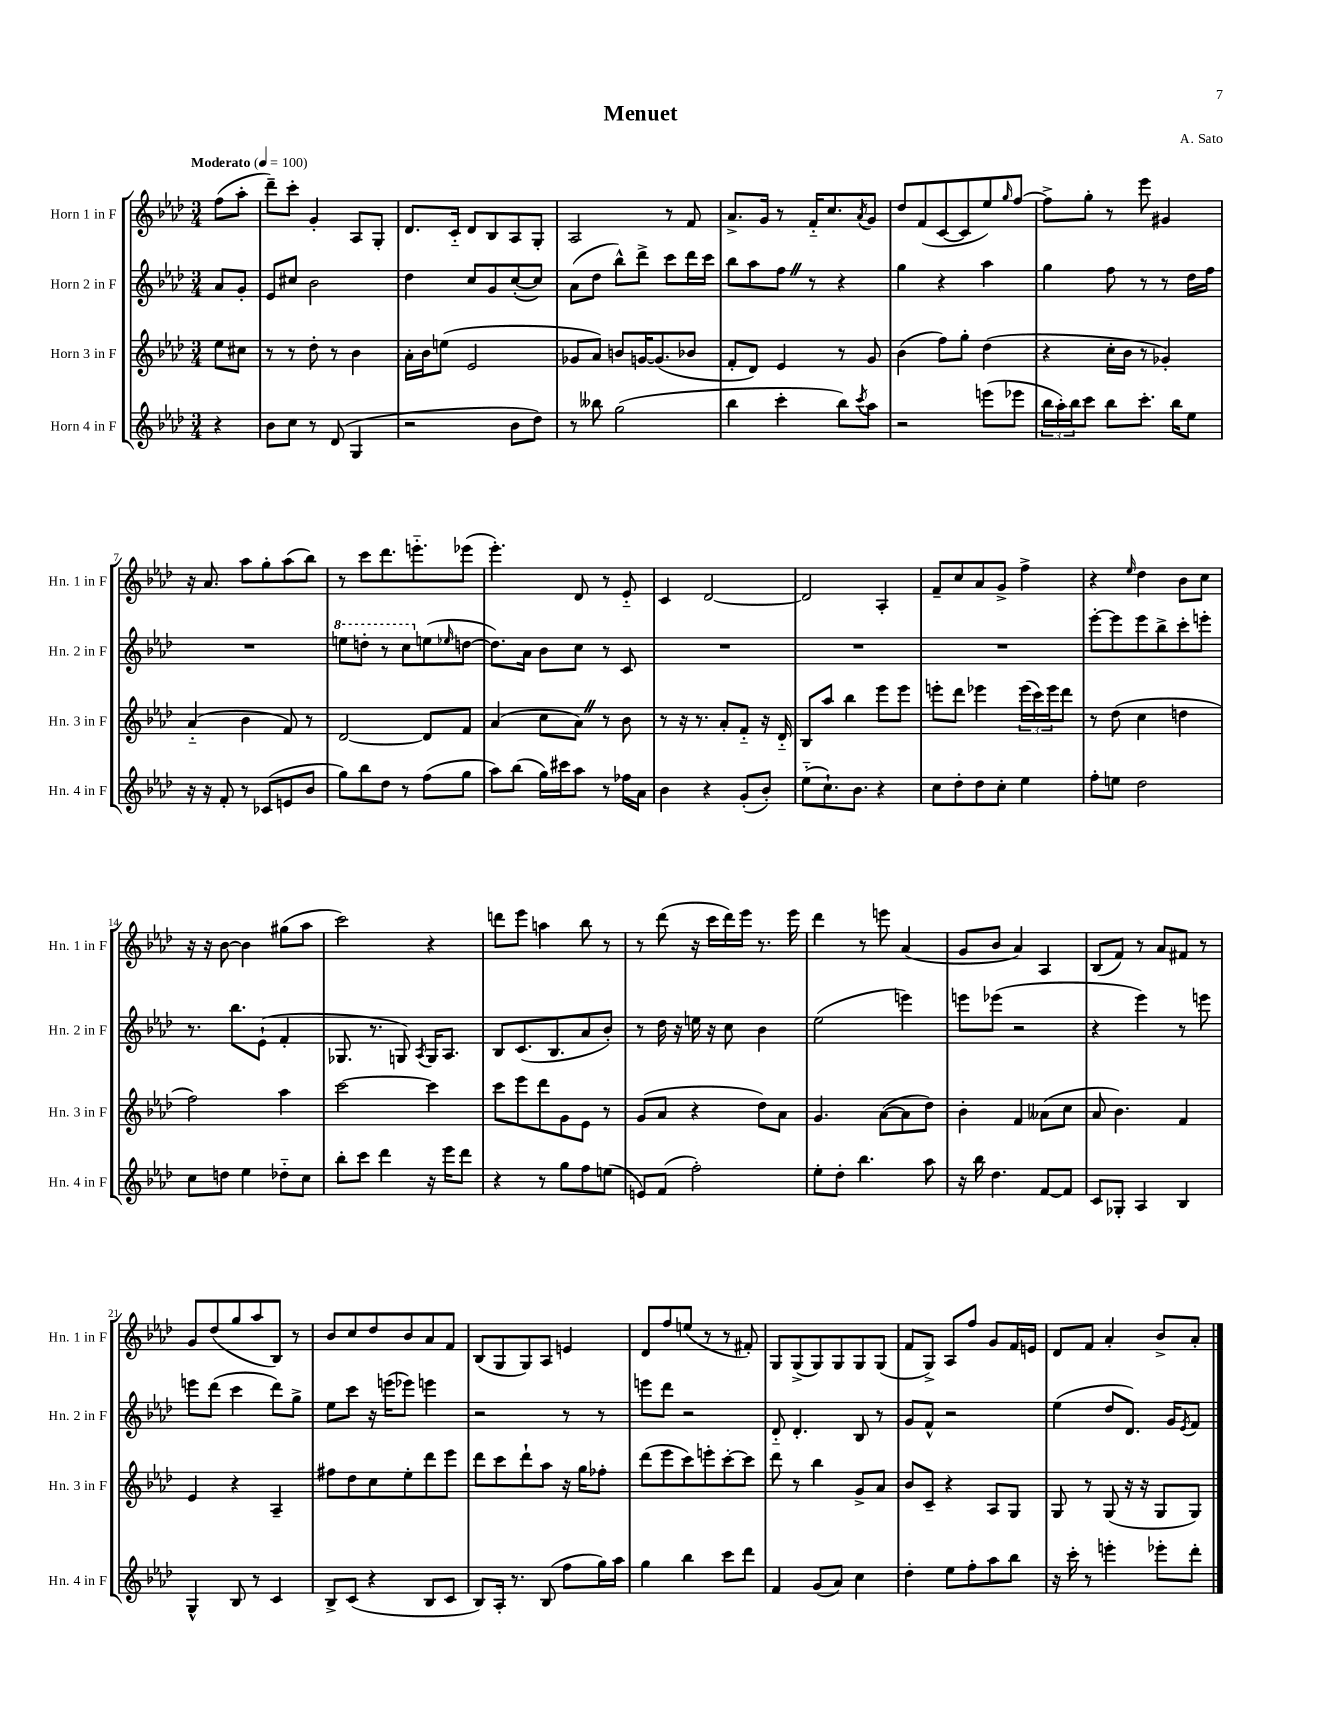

**kern	**kern	**kern	**kern
*part4	*part3	*part2	*part1
*staff4	*staff3	*staff2	*staff1
*I"Horn 4 in F	*I"Horn 3 in F	*I"Horn 2 in F	*I"Horn 1 in F
*I'Hn. 4 in F	*I'Hn. 3 in F	*I'Hn. 2 in F	*I'Hn. 1 in F
*clefG2	*clefG2	*clefG2	*clefG2
*k[b-e-a-d-]	*k[b-e-a-d-]	*k[b-e-a-d-]	*k[b-e-a-d-]
*M3/4	*M3/4	*M3/4	*M3/4
*MM100	*MM100	*MM100	*MM100
=	=	=	=
!	!	!	!LO:TX:a:B:t=Moderato
4r	8ee-\L	8a-/L	(8ff\L
.	8cc#X\J	8g'/J	8aa-'\J
=1	=1	=1	=1
8b-\L	8r	8e-/L	8ddd-~\L)
8cc\J	8r	8cc#X/J	8ccc'\J
8r	8dd-'\	2b-\	4g'/
(8d-/	8r	.	.
4G/	4b-\	.	8A-/L
.	.	.	8G'/J
=2	=2	=2	=2
2r	16a-'\LL	4dd-\	8.d-/L
.	16b-\J	.	.
.	(8een\J	.	.
.	.	.	16c/Jk
.	2e-/	8cc/L	8d-/L
.	.	8g/	8B-/
8b-\L	.	([8cc'/	8A-/
8dd-\J)	.	8cc/J])	8G'/J
=3	=3	=3	=3
8r	8g-X/L	(8a-\L	2A-/
8bb--X\	8a-/J)	8dd-\J	.
(2gg\	8bn/L	8bb-^^\L)	.
.	[16gn/K	8ddd-^\J	.
.	(8.g/]	.	.
.	.	8ccc\L	8r
.	8b-X/J	16ddd-\L	8f/
.	.	16ccc\JJ	.
=4	=4	=4	=4
4bb-\	8f'/L	8bb-\L	8.a-^/L
.	8d-/J)	8aa-\	.
.	.	.	16g/Jk
4ccc'\	4e-/	8ffZ\J	8r
.	.	8r	16f/KL
.	.	.	8.cc/
8bb-\L)	8r	4r	.
8qccc/	.	.	8qa-/
8aa-\J	8g/	.	8g/J
=5	=5	=5	=5
2r	(4b-\	4gg\	8dd-/L
.	.	.	(8f/
.	8ff\L)	4r	[8c/
.	8gg'\J	.	8c/]
(8eeen\L	(4dd-\	4aa-\	8ee-/)
.	.	.	16qqgg/
8eee-X\J	.	.	[8ff/J
=6	=6	=6	=6
24bb-\LL	4r	4gg\	8ff^\L]
24aa-'\)	.	.	.
24bb-\J	.	.	.
8ccc\J	.	.	8gg'\J
8bb-\L	16cc'\LL	8ff\	8r
.	16b-\JJ	.	.
8.ccc'\J	8r	8r	8eee-\
.	4g-X'/)	8r	4g#X/
16bb-\KL	.	.	.
8ee-\J	.	16dd-\LL	.
.	.	16ff\JJ	.
!!LO:LB:g=z
=7	=7	=7	=7
16r	(4a-/	2.r	16r
16r	.	.	8.a-/
8f'/	.	.	.
8r	4b-\	.	8aa-\L
(8c-X/L	.	.	8gg'\
8en/	8f/)	.	(8aa-\
8b-/J	8r	.	8bb-\J)
=8	=8	=8	=8
*	*	*8va	*
8gg\L)	[2d-/	8eeen\L	8r
8bb-\	.	8dddn'\J	8ccc\L
8dd-\J	.	8r	8.ddd-\
8r	.	8ccc\L	.
.	.	.	8.eeen\
*	*	*X8va	*
(8ff\L	8d-/L]	(8een\	.
.	.	16qqee-X/	.
8gg\J	8f/J	[8ddn\J	(8eee-X\J
=9	=9	=9	=9
8aa-\L)	(4a-/	8.dd\L])	4.eee-'\)
(8bb-\J	.	.	.
.	.	16a-\Jk	.
16gg\LL)	8cc\L	8b-\L	.
16ccc#X\J	.	.	.
8aa-\J	8a-Z\J)	8cc\J	8d-/
8r	8r	8r	8r
16ff-X\LL	8b-\	8c/	8e-/
16a-\JJ	.	.	.
=10	=10	=10	=10
4b-\	8r	2.r	4c/
.	16r	.	.
.	8.r	.	.
4r	.	.	[2d-/
.	8a-'/L	.	.
(8g'/L	8f/J	.	.
8b-'/J)	16r	.	.
.	16d-/	.	.
=11	=11	=11	=11
(8ee-\L	8B-/L	2.r	2d-/]
8.cc`\)	8aa-/J	.	.
.	4bb-\	.	.
8.b-\J	.	.	.
4r	8eee-\L	.	4A-'/
.	8eee-\J	.	.
=12	=12	=12	=12
8cc\L	8eeen'\L	2.r	8f~/L
8dd-'\	8ddd-\J	.	8cc/
8dd-\	4eee-X\	.	8a-/
8cc'\J	.	.	8g^/J
4ee-\	(24eee-\LL	.	4ff^\
.	24ccc\)	.	.
.	24eee-\J	.	.
.	8ddd-\J	.	.
=13	=13	=13	=13
8ff'\L	8r	[8eee-'\L	4r
8een\J	(8dd-\	8eee-\]	.
.	.	.	16qqee-/
2dd-\	4cc\	8eee-\	4dd-\
.	.	8bb-^\	.
.	4ddn\	8ccc'\	8b-\L
.	.	8eeen'\J	8cc\J
!!LO:LB:g=z
=14	=14	=14	=14
8cc\L	2ff\)	8.r	16r
.	.	.	16r
8ddn\J	.	.	[8b-\
.	.	8.bb-\L	.
4ee-\	.	.	4b-\]
.	.	(8e-`\J	.
8dd-X\L	4aa-\	4f'/	(8gg#X\L
8cc\J	.	.	8aa-\J
=15	=15	=15	=15
8bb-'\L	[2ccc\	8.G-X/	2ccc\)
8ccc\J	.	.	.
.	.	8.r	.
4ddd-\	.	.	.
.	.	8Gn/)	.
.	.	8qA-/	.
16r	4ccc\]	16G/KL	4r
16eee-\KL	.	8.A-/J	.
8ddd-\J	.	.	.
=16	=16	=16	=16
4r	8ccc\L	8B-/L	8dddn\L
.	8eee-\	(8.c/	8eee-\J
8r	8ddd-\	.	4aan\
.	.	8.B-/	.
8gg\L	8g\	.	.
8ff\	8e-\J	8a-/	8bb-\
(8een\J	8r	8b-'/J)	8r
=17	=17	=17	=17
8en/L)	(8g/L	8r	8r
(8f/J	8a-/J	16dd-\	(8ddd-\
.	.	16r	.
2ff'\)	4r	16een\	16r
.	.	16r	16ccc\LL
.	.	8cc\	16ddd-\)
.	.	.	16eee-\JJ
.	8dd-\L)	4b-\	8.r
.	8a-\J	.	.
.	.	.	16eee-\
=18	=18	=18	=18
8ee-'\L	4.g/	(2ee-\	4ddd-\
8dd-'\J	.	.	.
4.bb-\	.	.	8r
.	([8a-\L	.	8eeen\
.	8a-\]	4eeen\)	(4a-/
8aa-\	8dd-\J)	.	.
=19	=19	=19	=19
16r	4b-'\	8eeen\L	8g/L
16bb-\	.	.	.
4.dd-\	.	(8eee-X\J	8b-/J
.	4f/	2r	4a-/)
[8f/L	(8a--X\L	.	4A-/
8f/J]	8cc\J	.	.
=20	=20	=20	=20
8c/L	8a-/	4r	(8B-/L
8G-X'/J	4.b-\)	.	8f/J)
4A-/	.	4eee-\)	8r
.	.	.	8a-/L
4B-/	4f/	8r	8f#X/J
.	.	8eeen\	8r
!!LO:LB:g=z
=21	=21	=21	=21
4G^^/	4e-/	8eeen\L	8g/L
.	.	(8ddd-\J	(8dd-/
8B-/	4r	4ccc\	8gg/
8r	.	.	8aa-/
4c/	4A-~/	8ddd-\L)	8B-/J)
.	.	8gg^\J	8r
=22	=22	=22	=22
8B-^/L	8ff#X\L	8ee-\L	8b-/L
(8c/J	8dd-\	8ccc\J	8cc/
4r	8cc\	16r	8dd-/
.	.	(16eeen\KL	.
.	8ee-'\	8eee-X\J)	8b-/
8B-/L	8ddd-\	4eeen\	8a-/
8c/J	8eee-\J	.	8f/J
=23	=23	=23	=23
8B-/L)	8ddd-\L	2r	(8B-/L
16A-'/Jk	8ccc\	.	8G/
8.r	.	.	.
.	8ddd-`\	.	8G/)
(8B-/	8aa-\J	.	8A-/J
8ff\L	16r	8r	4en/
.	16gg\KL	.	.
16gg\L)	8ff-X'\J	8r	.
16aa-\JJ	.	.	.
=24	=24	=24	=24
4gg\	(8ddd-\L	8eeen\L	8d-/L
.	8eee-\	8ddd-\J	8ff/
4bb-\	8ccc\)	2r	(8een/J
.	8eeen'\	.	8r
8ccc\L	[8ccc'\	.	8r
8ddd-\J	8ccc\J]	.	8f#X'/)
=25	=25	=25	=25
4f/	8ddd-\	8d-/	8G/L
.	8r	4.d-'/	(8G^/
(8g/L	4bb-\	.	8G/)
8a-/J)	.	.	8G/
4cc\	8g^/L	8B-/	8G/
.	8a-/J	8r	(8G/J
=26	=26	=26	=26
4dd-'\	8b-/L	8g/L	8f/L
.	8c~/J	8f^^/J	8G^/J)
8ee-\L	4r	2r	8A-/L
8ff'\	.	.	8ff/J
8aa-\	8A-/L	.	8g/L
8bb-\J	8G/J	.	16f/L
.	.	.	16en/JJ
=27	=27	=27	=27
16r	8G/	(4ee-\	8d-/L
16ccc'\	.	.	.
8r	8r	.	8f/J
4eeen'\	(8G/	8dd-/L	4a-'/
.	16r	8.d-/J)	.
.	16r	.	.
8eee-X'\L	8G/L	.	8b-^/L
.	.	16g/KL	.
.	.	8qe-/	.
8ddd-'\J	8G/J)	8f/J	8a-'/J
==	==	==	==
*-	*-	*-	*-
